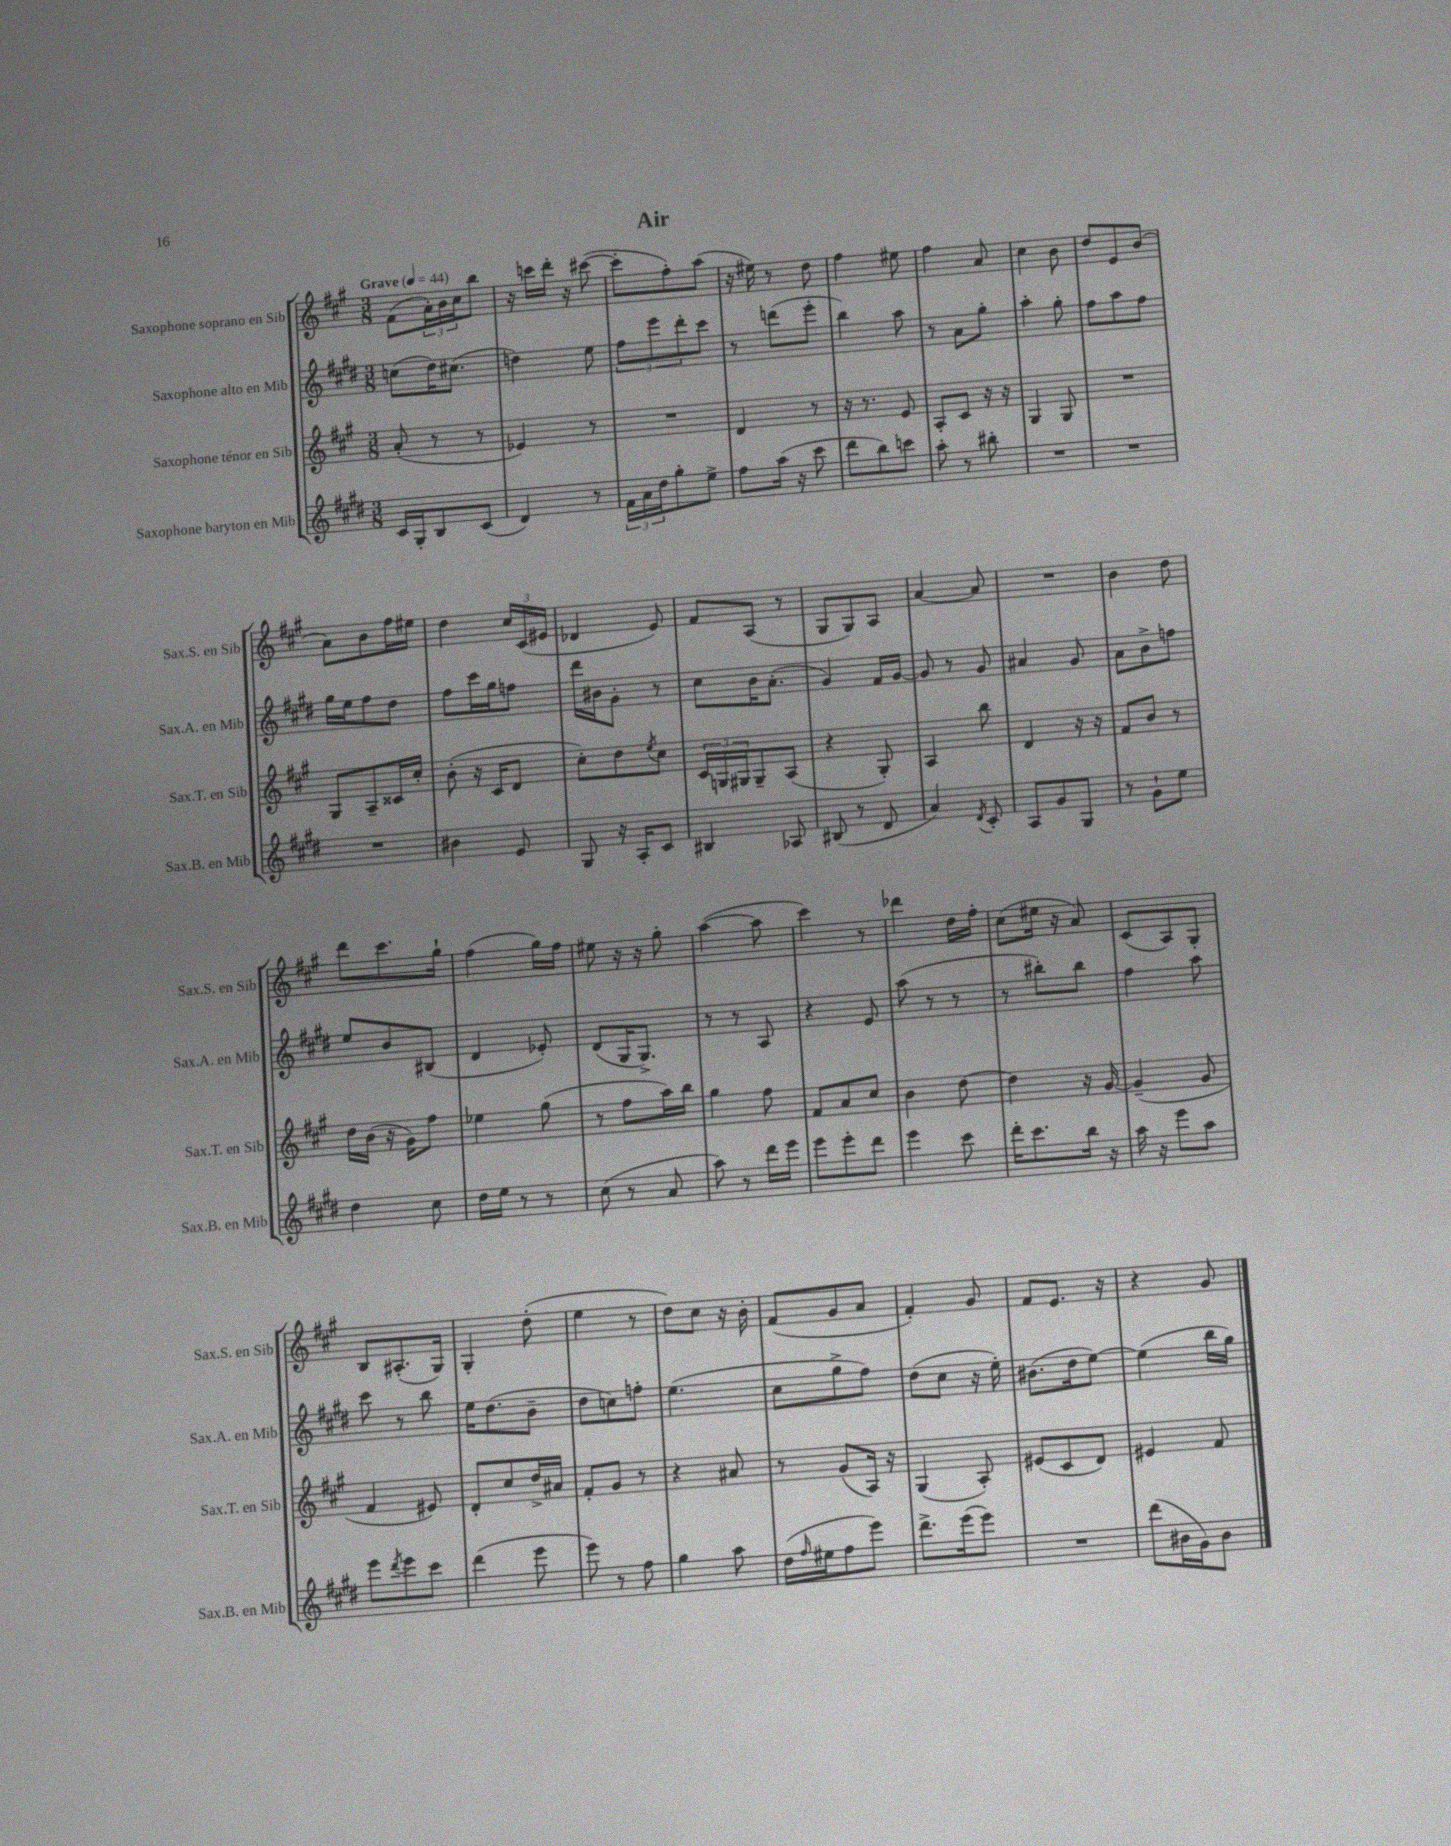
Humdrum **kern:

**kern	**kern	**kern	**kern
*staff4	*staff3	*staff2	*staff1
*clefG2	*clefG2	*clefG2	*clefG2
*k[f#c#g#d#]	*k[f#c#g#]	*k[f#c#g#d#]	*k[f#c#g#]
*M3/8	*M3/8	*M3/8	*M3/8
*MM44	*MM44	*MM44	*MM44
16c#/LL	(8a'/	(8cc\L	(8f#\L
16G#'/J	.	.	.
8B/	8r	16dd#\K)	24a'\L)
.	.	.	24b\
.	.	(8.cc#\J	.
.	.	.	24cc#\J
(8c#/J	8r	.	8bb\J
=	=	=	=
4d#/)	4e-/)	4dd\)	16r
.	.	.	16ccc\LL
.	.	.	16ddd'\JJ
.	.	.	16r
8r	8r	8ee\	([8ccc#\
=	=	=	=
24f#\LL	4.r	12ff#\L	8ccc#'\]L
24a\	.	.	.
24dd#\J	.	12eee\	.
8gg#'\	.	.	8ff#'\)
.	.	12ddd#'\	.
8ee^\J	.	8ccc#\J	(8aa\J
=	=	=	=
8ff#\L	4d/	8r	16r
.	.	.	16ee#\)
(16aa\Jk	.	(8ddd\L	8r
16r	.	.	.
8ccc#\	8r	8eee'\J	8dd\
=	=	=	=
8ddd#\L	16r	4bb\)	4ff#\
.	8.r	.	.
8bb\)	.	.	.
8ccc\J	8e/	8aa\	8ee#\
=	=	=	=
8aa'\	8A'/L	8r	4ff#\
8r	8c#/J	8a\L	.
8bb#'\	16r	8gg#'\J	8a/
.	16r	.	.
=	=	=	=
4.r	4G#/	4aa'\	4cc#\
.	8G#/	8gg#'\	8b\
=	=	=	=
4.r	4.r	8ff#\L	8dd/L
.	.	8aa\	8e/
.	.	8ff#\J	(8b/J
=	=	=	=
4.r	8G#/L	16gg#\LL	8a\L)
.	.	16ee\J	.
.	8A~/	8ff#\	8b\
.	16c##/L	8dd#\J	16ff#\L
.	16cc#'/JJ	.	16ee#\JJ
=	=	=	=
4b#\	(8b'\	8ff#\L	4dd\
.	16r	16ccc#\L	.
.	16c#/LK	16gg#\J	.
8e/	8d/J	8ff\J	24cc#/LL
.	.	.	(24c#/
.	.	.	24e#/JJ
=	=	=	=
8G#/	8cc#'\L)	16ddd#\LL	4d-/
.	.	16b#\J	.
16r	8dd\	8g#'\J	.
16A'/LK	.	.	.
.	8qee/	.	.
8c#/J	8cc#\J	8r	8e/)
=	=	=	=
4B#/	24c#/LL	8cc#\L	8f#/L
.	24G/	.	.
.	24G#/J	.	.
.	8G#~/	16b\K	(8A/J
.	.	(8.a'\J	.
8A-/	(8A/J	.	8r
=	=	=	=
(8B#/	4r	4g#/)	8G#/L
8r	.	.	8G#/)
8d#/	8G#'/)	16f#/LL	8A/J
.	.	[16g#/JJ	.
=	=	=	=
4a/)	4A/	8g#/]	[4a/
.	.	8r	.
8qd#/	.	.	.
8c#'/	8bb\	8g#/	8a/]
=	=	=	=
8A/L	4d/	4a#/	4.r
8g#/	.	.	.
8G#/J	16r	8g#/	.
.	16r	.	.
=	=	=	=
8r	8f#/L	8a\L	4b\
8g#`\L	8b/J	8b^\	.
8ee\J	8r	8ff\J	8dd\
=	=	=	=
4dd#\	16dd\LL	8ee/L	8ddd\L
.	(16b\JJ	.	.
.	16r	8b/	8.ccc#\
.	16g#\LK)	.	.
8cc#\	8ff#\J	(8B#/J	.
.	.	.	16gg#`\Jk
=	=	=	=
16dd#\LL	4ee-\	4d#/	(4ff#\
16ee\JJ	.	.	.
8r	.	.	.
8r	(8gg#\	8e-'/)	16gg#\LL)
.	.	.	16ff#\JJ
=	=	=	=
(8cc#\	8r	(8d#/L	8ee#\
8r	8ff#\L	16G#/K	16r
.	.	8.G#^/J)	16r
8a/	16aa\L)	.	8gg#'\
.	16bb\JJ	.	.
=	=	=	=
8aa\)	4gg#\	8r	([4aa\
8r	.	8r	.
16ddd#\LL	8ff#\	8A/	8aa\]
16eee\JJ	.	.	.
=	=	=	=
8eee\L	8f#/L	4r	4ccc#\)
8eee'\	8a/	.	.
8ddd#\J	8cc#/J	8e/	8r
=	=	=	=
4eee\	4b\	(8aa\	4ddd-\
.	.	8r	.
8ccc#\	[8dd\	8r	16dd\LL
.	.	.	16ff#'\JJ
=	=	=	=
16ddd#'\LK	4dd\]	8r	(8cc#\L
8.ccc#\	.	.	.
.	.	8bb#'\L)	16ee#\Jk
.	.	.	16r
16bb\Jk	16r	8bb#\J	8a/)
16r	[16g#/	.	.
=	=	=	=
16aa\	(4g#~/]	4ff#\	(8c#/L
16r	.	.	.
8eee\L	.	.	8A/)
8aa\J	8g#/	8aa\	8G#'/J
=	=	=	=
8eee\L	4f#/	8ccc#\	8B/L
8qddd#/	.	.	.
8eee\	.	8r	(8.A#'/
8ccc#\J	8e#/)	8bb\	.
.	.	.	16G#/Jk)
=	=	=	=
(4ddd#\	8d'/L	16ee\LK	4G#'/
.	.	(8.dd#\	.
.	8cc#/	.	.
8eee\	16dd^/L	8b~\J	(8dd'\
.	16a#/JJ	.	.
=	=	=	=
8eee\)	8f#'/L	8dd#\L	4ee\
8r	8g#/J	8cc\)	.
8ff#\	8r	8ff'\J	8r
=	=	=	=
4gg#\	4r	(4.ee\	8dd\L)
.	.	.	8cc#\J
8aa\	8a#/	.	16r
.	.	.	16b'\
=	=	=	=
(16dd#\LL	8r	8cc#\L	(8f#/L
16qqff#/	.	.	.
16ee#\J	.	.	.
8ff#\	(8g#/L	8gg#^\	8g#/
8eee\J)	16A/Jk)	8ff#\J)	8a/J
.	16r	.	.
=	=	=	=
8.ddd#^\L	(4G#/	(8dd#\L	4f#'/)
.	.	8cc#\J	.
(16eee\k	.	.	.
8eee\J)	8A'/)	16r	8g#/
.	.	16ee'\)	.
=	=	=	=
4.r	(8e#/L	(8.b#\L	8f#/L
.	8c#/	.	8.e/J
.	.	16dd#\k	.
.	8d/J)	[8ee\J)	.
.	.	.	16r
=	=	=	=
(8ddd#\L	4e#/	(4ee\]	4r
16b#\L	.	.	.
16g#\J)	.	.	.
8b#\J	8f#/	16bb\LL	8g#/
.	.	16gg#\JJ)	.
==	==	==	==
*-	*-	*-	*-
